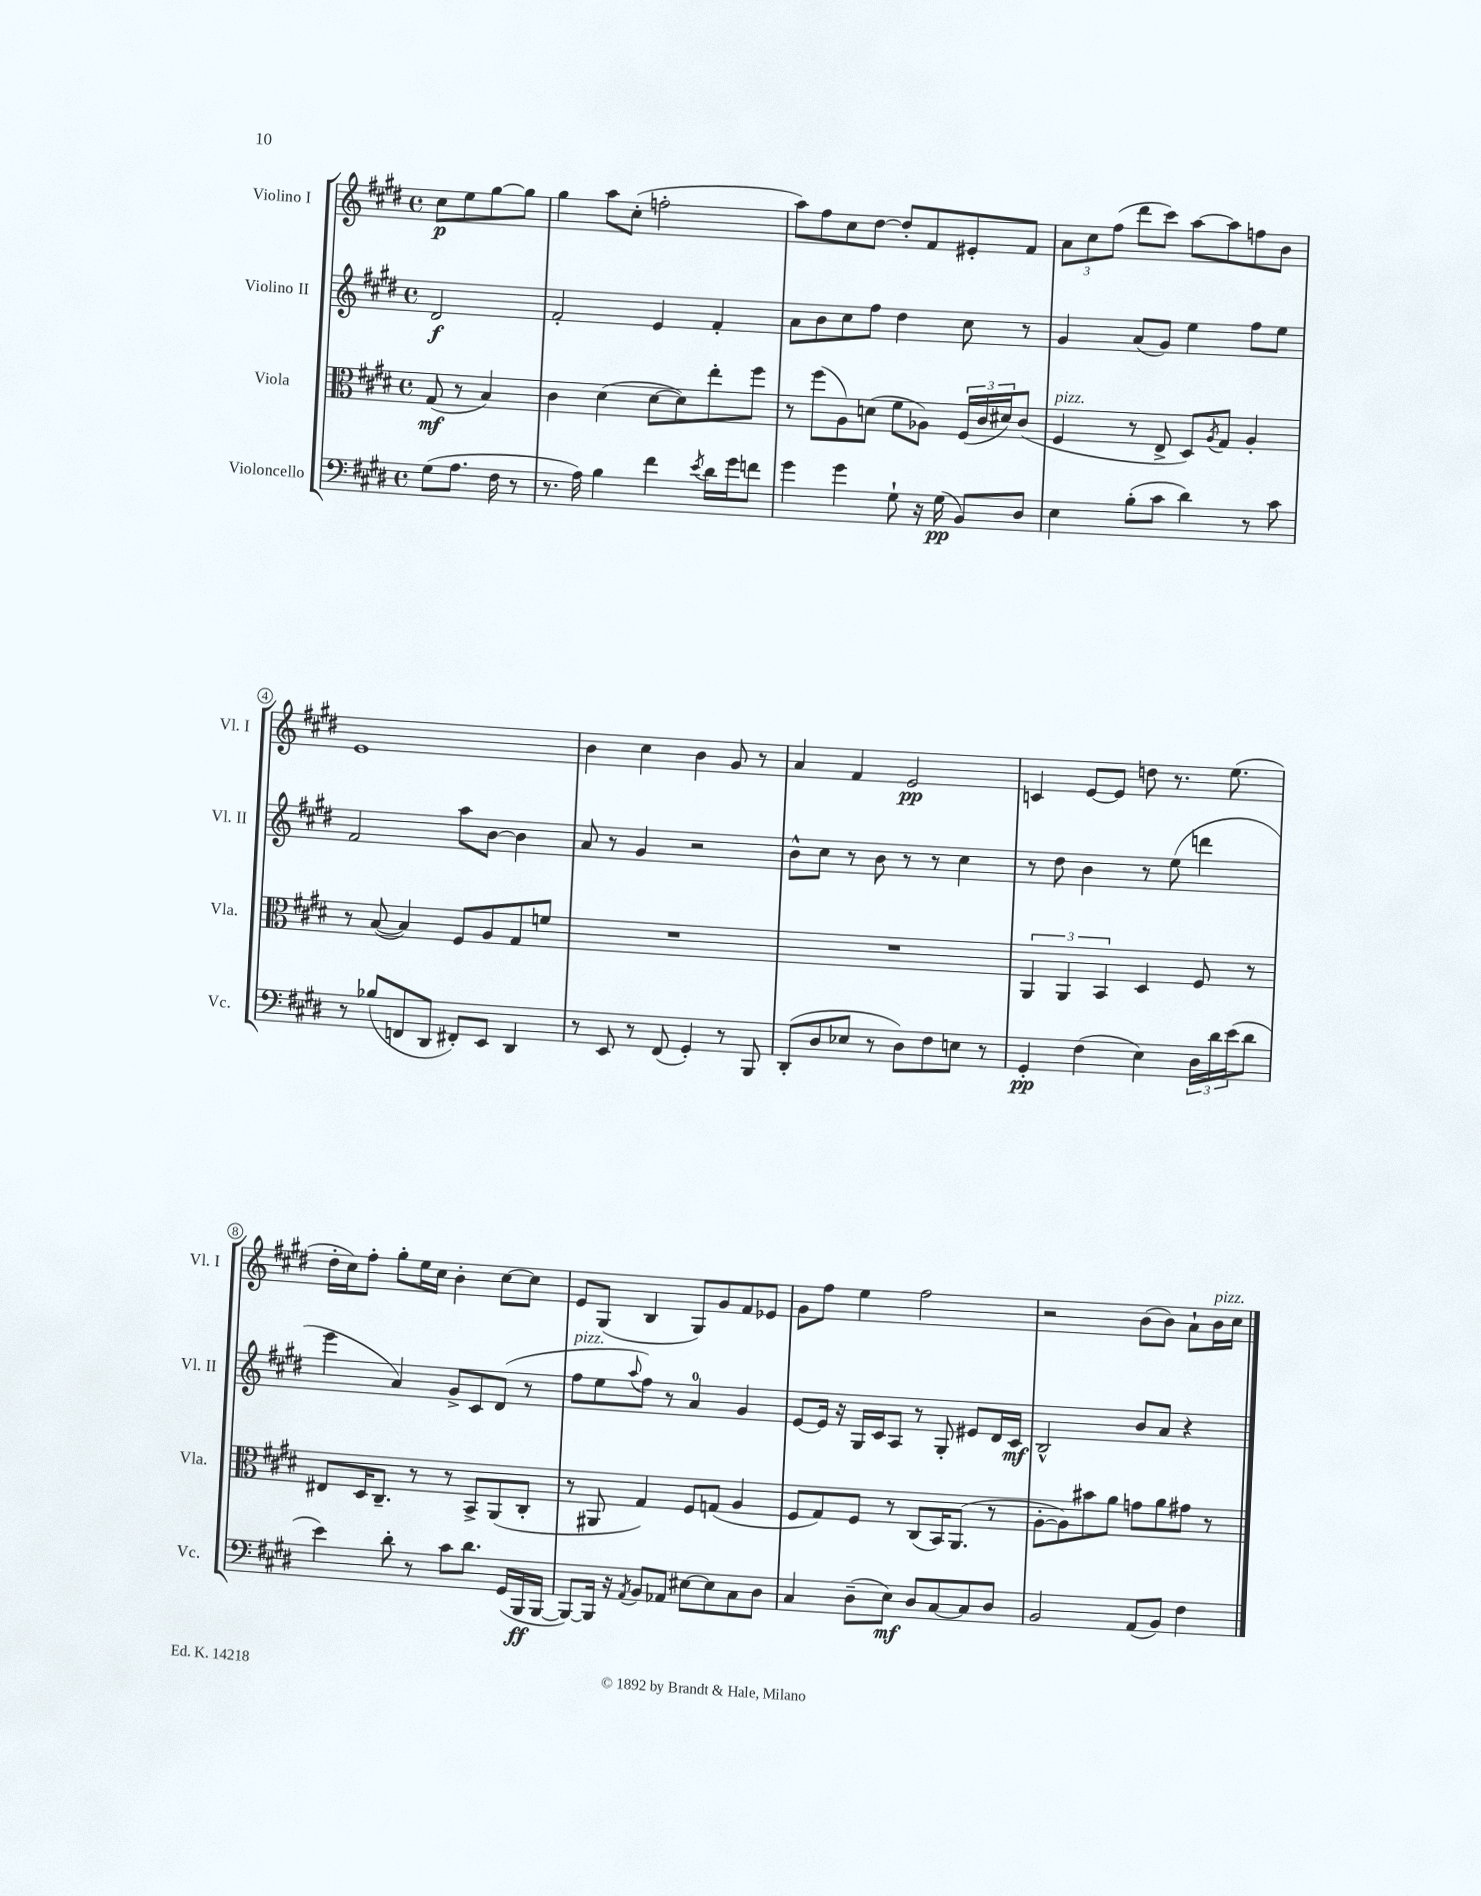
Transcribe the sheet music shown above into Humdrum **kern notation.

**kern	**kern	**kern	**kern
*staff4	*staff3	*staff2	*staff1
*clefF4	*clefC3	*clefG2	*clefG2
*k[f#c#g#d#]	*k[f#c#g#d#]	*k[f#c#g#d#]	*k[f#c#g#d#]
*M4/4	*M4/4	*M4/4	*M4/4
*met(c)	*met(c)	*met(c)	*met(c)
(8G#	(8G#	2d#	8cc#
8.A	8r	.	8ee
.	4B)	.	[8gg#
16F#	.	.	.
8r	.	.	8gg#]
=	=	=	=
8.r	4c#	2f#'	4gg#
16A)	.	.	.
4B	(4d#	.	8aa
.	.	.	(8cc#'
4f#	[8d#	4e	2ff'
.	8d#])	.	.
8qe	.	.	.
16d#	8ee'	4f#'	.
16g#	.	.	.
8f	8ff#	.	.
=	=	=	=
4g#	8r	8a	8aa)
.	(8ff#	8b	8ff#
4g#	8A)	8cc#	8cc#
.	(8d	8ff#	[8dd#
8G#`	8f#	4dd#	8dd#']
16r	8A-)	.	8f#
(16G#	.	.	.
8BB)	(24F#	8cc#	8e#'
.	24c#	.	.
.	24d#)	.	.
8D#	(8c#	8r	8f#
=	=	=	=
4E	4F#	4g#	12a
.	.	.	12cc#
.	.	.	(12ff#
(8B'	8r	(8a	8ddd#
8c#	8E^	8g#)	8ccc#)
4d#)	8D#)	4ee	[8aa
.	8qA	.	.
.	8G#	.	8aa]
8r	4A'	8ff#	8ff
8c#	.	8ee	8b
=	=	=	=
8r	8r	2f#	1e
(8B-	([8B	.	.
8FF	4B])	.	.
8DD#	.	.	.
8FF#')	8F#	8aa	.
8EE	8A	[8b	.
4DD#	8G#	4b]	.
.	8f	.	.
=	=	=	=
8r	1r	8a	4b
8EE	.	8r	.
8r	.	4g#	4cc#
(8FF#	.	.	.
4GG#')	.	2r	4b
8r	.	.	8g#
8BBB	.	.	8r
=	=	=	=
(8DD#'	1r	8b^^	4a
8D#	.	8cc#	.
8E-	.	8r	4f#
8r	.	8b	.
8D#)	.	8r	2e
8F#	.	8r	.
8E	.	4cc#	.
8r	.	.	.
=	=	=	=
4GG#'	6AA	8r	4c
.	.	8dd#	.
.	6AA	.	.
(4F#	.	4b	[8e
.	6BB	.	.
.	.	.	8e]
4E)	4D#	8r	8dd
.	.	(8ee	8.r
24D#	8F#	4ddd	.
24d#	.	.	.
.	.	.	(8.ee
(24e	.	.	.
8d#	8r	.	.
=	=	=	=
4e)	8E#	4eee	16dd#'
.	.	.	16cc#)
.	16D#	.	8ff#'
.	8.C#~	.	.
8d#'	.	4a)	8gg#'
8r	8r	.	16ee
.	.	.	16cc#
8c#	8r	8g#^	4b'
8.d#	8BB^	8c#	.
.	(8AA	(8d#	[8cc#
(16GG#	.	.	.
16BBB	8C#'	8r	8cc#]
[16BBB	.	.	.
=	=	=	=
8BBB_)	8r	8ff#	8e
16BBB]	8AA#	8ee	(8G#
16r	.	.	.
8qAA	.	8qqaa	.
8BB	4G#)	8ff#)	4B
8AA-	.	8r	.
[8E#	8F#	4a	8G#)
8E#]	(8G	.	8g#
8C#	4A	4g#	8f#
8D#	.	.	8e-
=	=	=	=
4C#	8F#	[8e	8g#
.	8G#)	16e]	8ff#
.	.	16r	.
(8D#~	8F#	16G#	4ee
.	.	16c#	.
8E)	8r	8A	.
8D#	(8C#	8r	2ff#
[8C#	16BB)	8G#'	.
.	(8.AA	.	.
8C#]	.	8e#	.
8D#	8r	16d#	.
.	.	16c#	.
=	=	=	=
2BB	[8A'	2B^^	2r
.	8A])	.	.
.	8b#	.	.
.	8a	.	.
(8AA	8g	8b	(8b
8BB)	8a	8a	8b)
4F#	8g#	4r	8a`
.	8r	.	16b
.	.	.	16cc#
==	==	==	==
*-	*-	*-	*-
